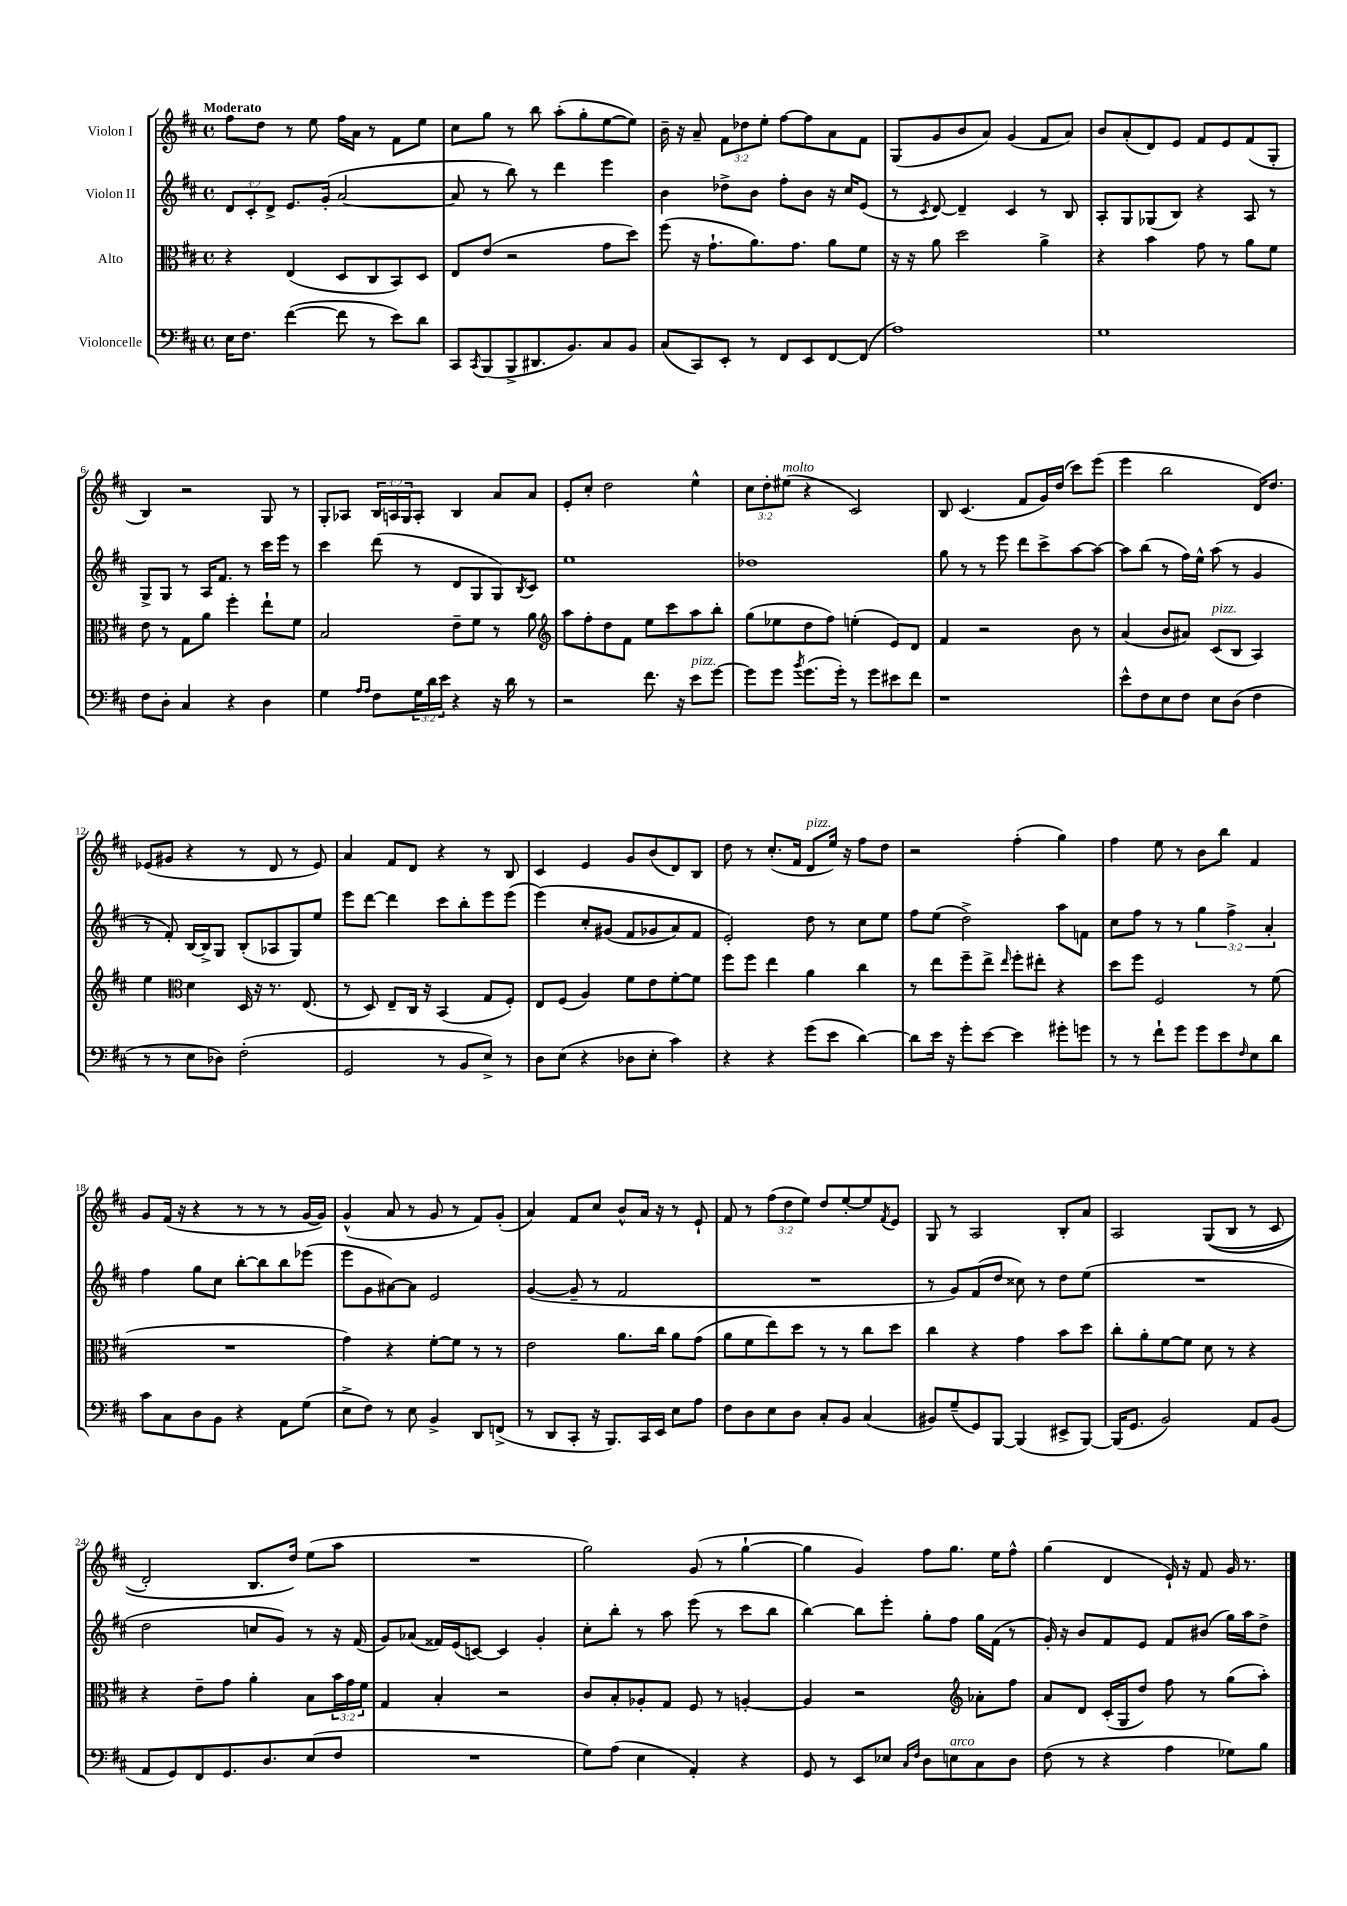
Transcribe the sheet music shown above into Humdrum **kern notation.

**kern	**kern	**kern	**kern
*staff4	*staff3	*staff2	*staff1
*clefF4	*clefC3	*clefG2	*clefG2
*k[f#c#]	*k[f#c#]	*k[f#c#]	*k[f#c#]
*M4/4	*M4/4	*M4/4	*M4/4
*met(c)	*met(c)	*met(c)	*met(c)
16E	4r	12d	8ff#
8.F#	.	.	.
.	.	12c#'	.
.	.	.	8dd
.	.	12d^	.
([4f#	(4E	8.e	8r
.	.	.	8ee
.	.	(16g'	.
8f#]	8D	[2a	16ff#
.	.	.	16a
8r	8C#	.	8r
8e)	8BB)	.	8f#
8d	8D	.	8ee
=	=	=	=
8CC#	8E	8a]	8cc#
8qCC#	.	.	.
(8BBB	(8e	8r	8gg
8BBB^	2r	8bb)	8r
8.DD#	.	8r	8bb
.	.	4ddd	(8aa'
8.BB)	.	.	.
.	.	.	8gg'
8C#	8g	4eee	[8ee
8BB	8dd)	.	8ee])
=	=	=	=
(8C#	(8ff#	4b	16b~
.	.	.	16r
8CC#)	16r	.	8a~
.	8.g`	.	.
8EE'	.	8dd-^	12f#
.	.	.	12dd-
8r	8.a)	8b	.
.	.	.	12ee'
8FF#	.	8ff#'	[8ff#
.	8.g	.	.
8EE	.	8b	8ff#]
[8FF#	8a	16r	8a
.	.	16cc#	.
(8FF#]	8f#	(8e	8f#
=	=	=	=
1A)	16r	8r	(8G
.	16r	.	.
.	.	8qc#	.
.	8a	[8d)	8g
.	2dd	4d~]	8b
.	.	.	8a)
.	.	4c#	(4g
.	4a^	8r	8f#
.	.	8B	8a)
=	=	=	=
1G	4r	8A'	8b
.	.	8G	(8a'
.	4b	(8G-	8d)
.	.	8B)	8e
.	8g	4r	8f#
.	8r	.	8e
.	8a	8A	(8f#
.	8f#	8r	8G'
=	=	=	=
8F#	8e	8G^	4B)
8D'	8r	8G	.
4C#	8G	8r	2r
.	8a	16A	.
.	.	8.f#	.
4r	4ff#'	.	.
.	.	8r	.
4D	8ee`	16ccc#	8G
.	.	16eee	.
.	8f#	8r	8r
=	=	=	=
4G	2B	4ccc#	8G'
.	.	.	8A-
16qqA	.	.	.
16qqA	.	.	.
8F#	.	(8ddd	24B
.	.	.	24A
.	.	.	24G
24G	.	8r	8A'
24d	.	.	.
24e	.	.	.
4r	8e~	8d	4B
.	8f#	8G	.
16r	8r	8G)	8a
16d	.	.	.
.	.	8qB	.
8r	8a	8c#	8a
=	=	=	=
*	*clefG2	*	*
2r	8aa	1ee	8e'
.	8ff#'	.	8cc#'
.	8dd	.	2dd
.	8f#	.	.
8.f#	8ee	.	.
.	8ccc#	.	.
16r	.	.	.
8e	8aa	.	4ee^^
[8g	8bb'	.	.
=	=	=	=
8g]	(8gg	1dd-	12cc#
.	.	.	12dd'
8g	8ee-	.	.
.	.	.	(12ee#
8qb	.	.	.
(8.g	8dd	.	4r
.	8ff#)	.	.
16g')	.	.	.
8r	(4ee'	.	2c#)
8g	.	.	.
8e#	8e)	.	.
8f#	8d	.	.
=	=	=	=
1r	4f#	8gg	8B
.	.	8r	(4.c#
.	2r	8r	.
.	.	8eee	.
.	.	8ddd	8f#
.	.	8ccc#^	16g)
.	.	.	(16dd
.	8b	[8aa	8ccc#)
.	8r	8aa_	(8eee
=	=	=	=
8e^^	(4a	8aa]	4eee
8F#	.	(8bb	.
8E	8b	8r	2bb
8F#	8a#)	16ff#)	.
.	.	16ee^^	.
8E	(8c#	(8aa	.
(8D	8B	8r	.
4F#	4A)	4g	16d)
.	.	.	8.dd
=	=	=	=
8r	4ee	8r	(8e-
8r	.	8f#')	8g#
*	*clefC3	*	*
8E	4d	[16B	4r
.	.	16B^]	.
8D-)	.	8G	.
(2F#'	16D	(8B'	8r
.	16r	.	.
.	8.r	8A-	8d
.	.	8G)	8r
.	(8.E	.	.
.	.	8ee	8e-)
=	=	=	=
2GG	8r	8eee	4a
.	8D)	[8ddd	.
.	8E~	4ddd]	8f#
.	16C#	.	8d
.	16r	.	.
8r	(4BB	8ccc#	4r
8BB	.	8bb'	.
8E^)	8G	8eee	8r
8r	8F#')	(8eee	8B
=	=	=	=
8D	8E	&(4eee)	4c#
(8E	(8F#	.	.
4r	4A)	8cc#'	4e
.	.	(8g#	.
8D-	8f#	8f#	8g
8E'	8e	8g-	(8b
4c#)	[8f#'	8a)	8d)
.	8f#]	8f#	8B
=	=	=	=
4r	8ff#	2e'&)	8dd
.	8ff#	.	8r
4r	4ee	.	(8.cc#'
.	.	.	16f#
(8g	4a	8dd	8d
8e	.	8r	16ee)
.	.	.	16r
[4d)	4cc#	8cc#	8ff#
.	.	8ee	8dd
=	=	=	=
8d]	8r	8ff#	2r
16e	8ee	(8ee	.
16r	.	.	.
8g'	8ff#~	2dd^)	.
[8e	8ee^	.	.
.	16qqee	.	.
4e]	8ff#'	.	(4ff#'
.	8ee#'	.	.
8g#'	4r	8aa	4gg)
8g	.	8f	.
=	=	=	=
8r	8dd	8cc#	4ff#
8r	8ff#	8ff#	.
8f#`	2F#	8r	8ee
8g	.	8r	8r
8g	.	6gg	8b
8e	.	.	8bb
.	.	6ff#^	.
16qqF#	.	.	.
8E	8r	.	4f#
.	.	6a'	.
8d	(8f#	.	.
=	=	=	=
8c#	1r	4ff#	8g
8C#	.	.	(16f#
.	.	.	16r
8D	.	8gg	4r
8BB	.	8cc#	.
4r	.	[8bb'	8r
.	.	8bb]	8r
8AA	.	8bb	8r
(8G	.	(8eee-	[16g
.	.	.	16g])
=	=	=	=
8E^	4g)	8eee	(4g^^
8F#)	.	8g	.
8r	4r	[8a#)	8a
8E	.	8a#]	8r
4BB^	[8f#'	2e	8g
.	8f#]	.	8r
8DD	8r	.	8f#)
(8FF^	8r	.	(8g'
=	=	=	=
8r	2e	([4g	4a)
8DD	.	.	.
8CC#'	.	8g~]	8f#
16r	.	8r	8cc#
8.BBB)	.	.	.
.	8.a	2f#	8b^^
16CC#	.	.	16a
16EE	16cc#	.	16r
8E	8a	.	8r
8A	(8g	.	8e`
=	=	=	=
8F#	8a	1r	8f#
8D	8f#	.	8r
8E	8ee)	.	(12ff#
.	.	.	12dd
8D	8dd	.	.
.	.	.	12ee)
8C#'	8r	.	8dd
8BB	8r	.	[8ee'
(4C#	8cc#	.	8ee]
.	.	.	8qf#
.	8dd	.	8e
=	=	=	=
8BB#)	4cc#	8r	8G
(8G~	.	8g)	8r
8GG)	4r	(8f#	2A
[8BBB	.	8dd	.
(4BBB]	4g	8cc##)	.
.	.	8r	.
8EE#^	8b	8dd	8B'
[8BBB)	8dd	(8ee	8a
=	=	=	=
(16BBB]	8cc#'	1r	2A
8.GG	.	.	.
.	8a'	.	.
2BB)	[8f#	.	.
.	8f#]	.	.
.	8d	.	&((8G
.	8r	.	8B
8AA	4r	.	8r
(8BB	.	.	8c#
=	=	=	=
8AA	4r	2dd	2d')
8GG)	.	.	.
8FF#	8e~	.	.
8.GG	8g	.	.
.	4a'	8cc	8.B
8.D	.	.	.
.	.	8g)	.
.	.	.	16dd&)
(8E	8B	8r	(8ee
8F#	24b	16r	8aa
.	24g	.	.
.	.	(16f#	.
.	24f#	.	.
=	=	=	=
1r	4G	8g)	1r
.	.	(8a-	.
.	4B'	16f##)	.
.	.	(16e	.
.	.	[8c)	.
.	2r	4c]	.
.	.	4g'	.
=	=	=	=
8G)	8c#	8cc#'	2gg)
(8A	8B'	8bb'	.
4E	8A-'	8r	.
.	8G	8aa	.
4AA')	8F#	(8eee	(8g
.	8r	8r	8r
4r	[4A'	8ccc#	[4gg`
.	.	8bb	.
=	=	=	=
8GG	4A]	[4bb)	4gg]
8r	.	.	.
8EE	2r	8bb]	4g)
8E-	.	8eee'	.
16qqC#	.	.	.
16qqF#	.	.	.
8D	.	8gg'	8ff#
8E	.	8ff#	8.gg
*	*clefG2	*	*
8C#	8a-'	16gg	.
.	.	(16f#	16ee
8D	8ff#	8r	8ff#^^
=	=	=	=
(8F#	8a	16g')	(4gg
.	.	16r	.
8r	8d	8b	.
4r	(16c#'	8f#	4d
.	16G	.	.
.	8dd)	8e	.
4A	8ff#	8f#	16e`)
.	.	.	16r
.	8r	(8b#	8f#
8G-)	(8gg	16gg)	16g
.	.	16aa	8.r
8B	8aa')	8dd^	.
==	==	==	==
*-	*-	*-	*-
